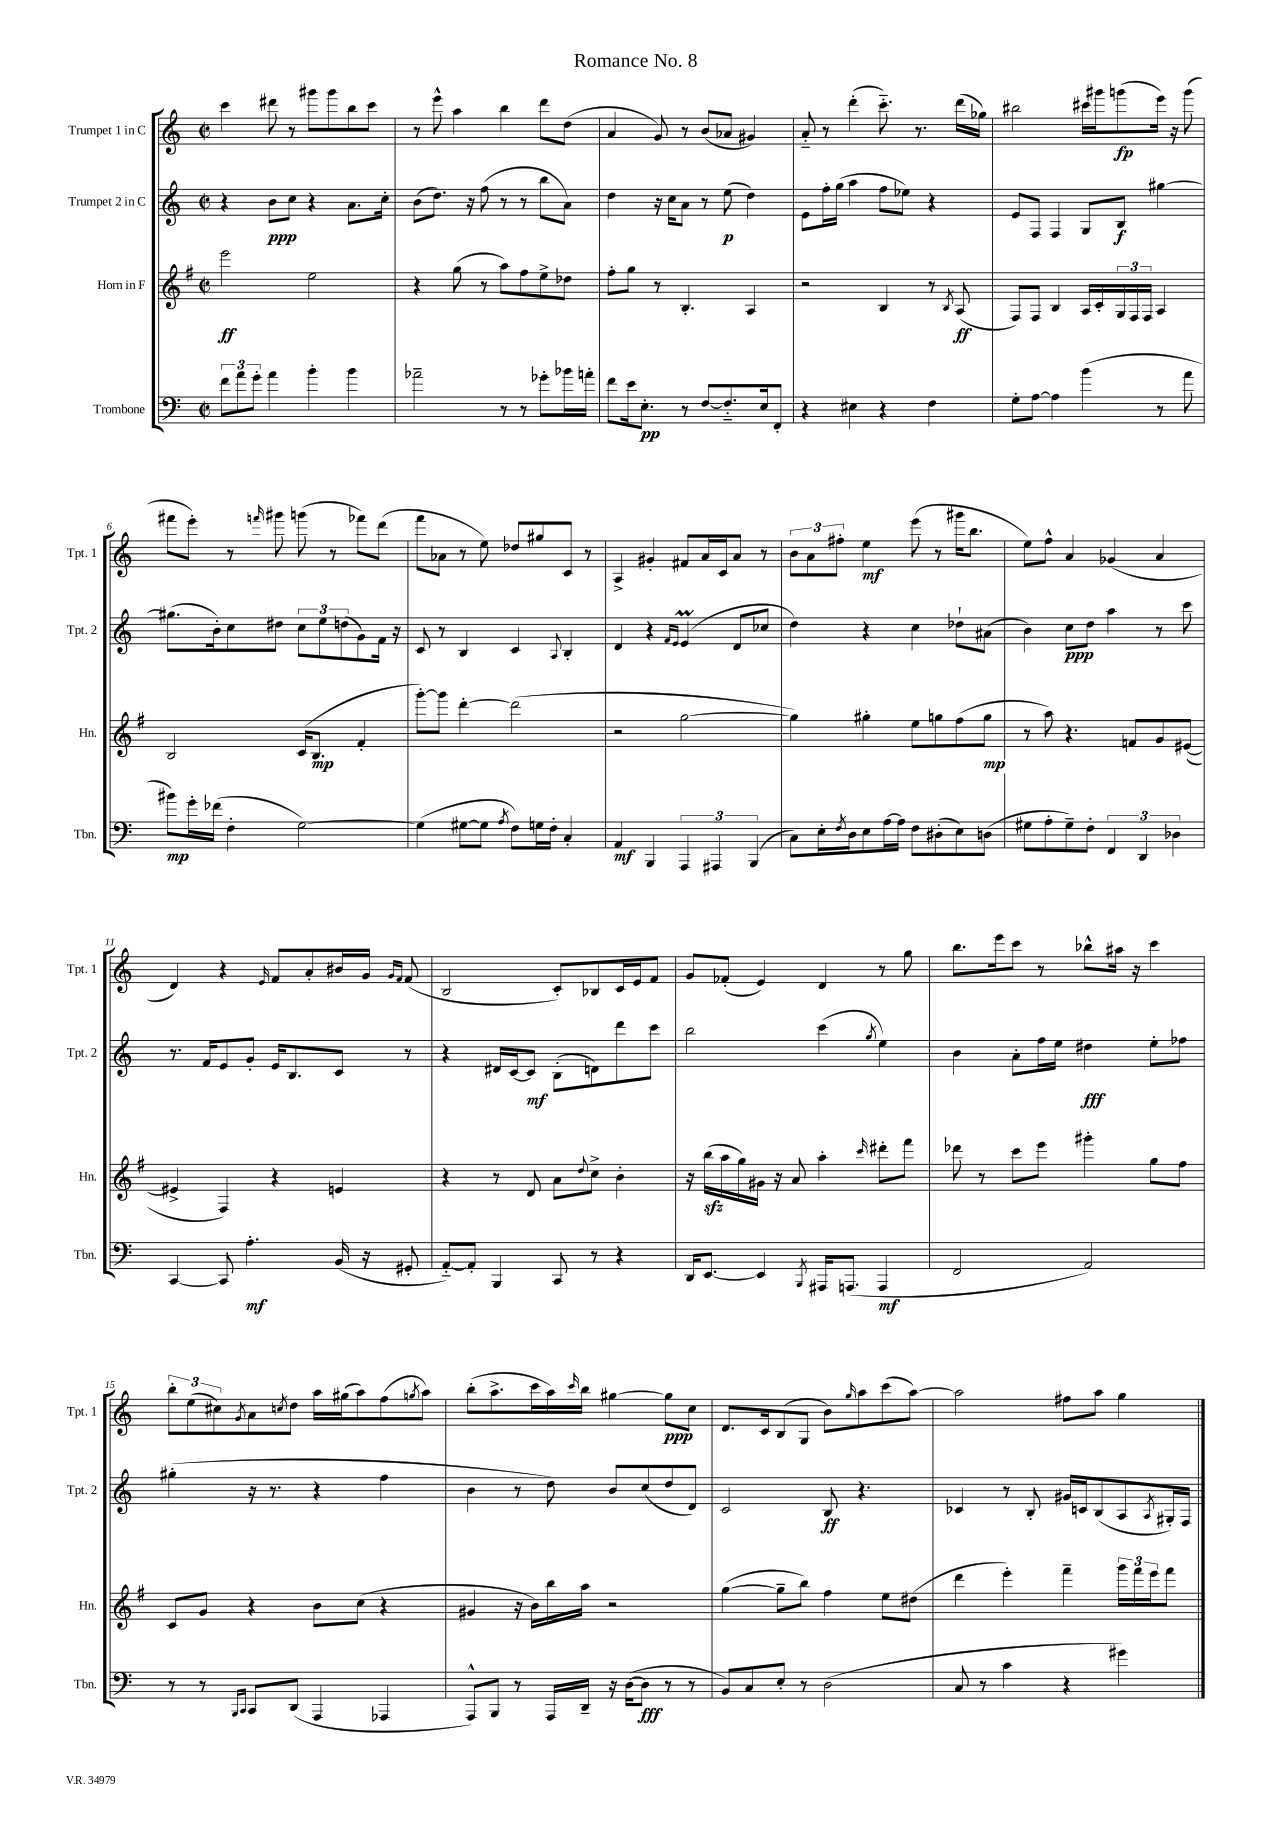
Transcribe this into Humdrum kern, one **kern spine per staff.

**kern	**kern	**kern	**kern
*staff4	*staff3	*staff2	*staff1
*clefF4	*clefG2	*clefG2	*clefG2
*k[]	*k[f#]	*k[]	*k[]
*M2/2	*M2/2	*M2/2	*M2/2
*met(c|)	*met(c|)	*met(c|)	*met(c|)
12f	2eee	4r	4ccc
12a	.	.	.
12g'	.	.	.
4a	.	8b	8ddd#
.	.	8cc	8r
4b'	2ee	4r	8ggg#
.	.	.	8ggg#
4b	.	8.a	8bb
.	.	.	8ccc
.	.	16cc'	.
=	=	=	=
2a-~	4r	(8b	8r
.	.	8.dd)	8eee^^
.	(8gg	.	4aa
.	.	16r	.
.	8r	(8ff	.
8r	8aa)	8r	4bb
8r	8ff#	8r	.
8g-'	8ee^	8bb	8ddd
16b-	8dd-	8a)	(8dd
16a'	.	.	.
=	=	=	=
8f	8ff#'	4dd	4a
16e	8gg	.	.
8.E'	.	.	.
.	8r	16r	8g)
.	.	16cc	.
8r	4.B'	8a	8r
[8F	.	8r	(8b
8.F'~]	.	(8ee	8a-
.	4A	4dd)	4g#)
16E	.	.	.
8FF'	.	.	.
=	=	=	=
4r	2r	8e	8a'~
.	.	16ff'	8r
.	.	(16gg	.
4E#	.	4aa	(4ddd'
4r	4B	8ff	8.ccc'~)
.	.	8ee-)	.
.	.	.	8.r
4F	8r	4r	.
.	8qB	.	.
.	(8A	.	(16ddd
.	.	.	16gg-)
=	=	=	=
8G'	8F#)	8e	2bb#
[8A	8F#	8F	.
4A]	4B	4F	.
(4b	16A	8G	16ccc#
.	16c'	.	16ggg#
.	24G	8B	(8ggg
.	24F#	.	.
.	24F#	.	.
8r	4A	[4gg#	16eee)
.	.	.	16r
8a	.	.	(8ggg
=	=	=	=
8b#)	2B	(8.gg#]	8fff#
16g'	.	.	8eee')
(16f-	.	16b')	.
4F'	.	8cc	8r
.	.	.	16qqfff
.	.	8dd#	8ggg#
[2G)	(16c	12cc	(8ggg
.	8.B	.	.
.	.	12ee	.
.	.	.	8r
.	.	(12dd	.
.	4f#'	8g)	8fff-)
.	.	16f	(8ddd
.	.	16r	.
=	=	=	=
(4G]	[8ggg')	8c	8fff
.	8ggg]	8r	8a-
[8G#	[4ddd'	4B	8r
8G#]	.	.	8ee)
8qA	.	.	.
8F)	(2ddd]	4c	8dd-
16G	.	.	8gg#
16F'	.	.	.
.	.	8qqA	.
4C'	.	4B'	8c
.	.	.	8r
=	=	=	=
4AA	2r	4d	4A^
4BBB	.	4r	4g#'
.	.	16qqf	.
.	.	16qqe	.
6AAA	[2gg	(4e	8f#
.	.	.	16a
6AAA#	.	.	.
.	.	.	16c
.	.	8d	8a
(6BBB	.	.	.
.	.	8cc-	8r
=	=	=	=
8C)	4gg])	4dd)	12b
.	.	.	12a
16E'	.	.	.
.	.	.	12ff#'
8qF	.	.	.
16D	.	.	.
8E	4gg#'	4r	4ee
[16A	.	.	.
16A]	.	.	.
8F	8ee	4cc	(8eee
(8D#'	8gg	.	8r
8E)	(8ff#	8dd-`	16ggg#
.	.	.	8.bb
(8D	8gg	(8a#	.
=	=	=	=
8G#	8r	4b)	8ee)
8A'	8aa)	.	8ff^^
8G#~)	4.r	8cc	4a
8F'	.	8dd	.
6FF	.	4aa	(4g-
.	8f	.	.
6DD	.	.	.
.	8g	8r	4a
6D-	.	.	.
.	([8e#	8ccc	.
=	=	=	=
[4CC	4e#^]	8.r	4d)
.	.	16f	.
8CC]	4F#)	8e	4r
4.A'	.	8g'	.
.	.	.	16qqe
.	4r	16e	8f
.	.	8.B	.
.	.	.	8a'
(16BB	4e	8c	16b#
16r	.	.	16g
.	.	.	16qqg
.	.	.	16qqf
8GG#'	.	8r	(8f
=	=	=	=
[8AA'~)	4r	4r	2B
8AA']	.	.	.
4BBB	8r	16d#	.
.	.	[16c	.
.	8d	8c]	.
8CC	8a	(8B'	8c')
.	8qqdd	.	.
8r	8cc^	8d)	8B-
4r	4b'	8ddd	16c
.	.	.	16e
.	.	8ccc	8f
=	=	=	=
16DD	16r	2bb	8g
[8.EE	(16bb	.	.
.	16aa	.	(8f-'
.	16gg)	.	.
4EE]	16g#	.	4e)
.	16r	.	.
.	8a	.	.
8qBBB	.	.	.
16AAA#	4aa'	(4ccc	4d
(8.AAA	.	.	.
.	16qqccc	8qgg	.
4AAA	8ddd#'	4ee)	8r
.	8fff#	.	8gg
=	=	=	=
2FF	8ddd-	4b	8.bb
.	8r	.	.
.	.	.	16eee
.	8ccc	8a'	8ccc
.	8eee	16ff	8r
.	.	16ee	.
2AA)	4ggg#'	4dd#	8bb-^^
.	.	.	16aa#
.	.	.	16r
.	8gg	8ee'	4ccc
.	8ff#	8ff-	.
=	=	=	=
8r	8c	(4gg#'	12bb'
.	.	.	(12ee
8r	8g	.	.
.	.	.	12cc#)
16qqBBB	.	.	.
16qqCC	.	.	8qg
8CC	4r	16r	8a
.	.	8.r	.
.	.	.	8qcc
(8DD	.	.	8dd
4AAA	8b	4r	16aa
.	.	.	(16gg#
.	(8cc	.	8aa)
4AAA-	4r	4ff	(8ff
.	.	.	8qgg
.	.	.	8aa)
=	=	=	=
8AAA^^)	4g#	4b	(8bb'
8BBB	.	.	8.aa^
8r	16r	8r	.
.	16b)	.	16ccc
16AAA	16bb	8dd)	16aa)
.	.	.	16qqccc
16DD~	16aa	.	16bb
16r	2r	8b	[4gg#
([16D	.	.	.
8D]	.	(8cc	.
8r	.	8dd	8gg#]
8r	.	8d)	8cc
=	=	=	=
8BB)	([4gg	2c	8.d
8C	.	.	.
.	.	.	16c
8E'	8gg~]	.	(8B
8r	8bb)	.	8G
(2D	4ff#	8B	8b)
.	.	.	16qqgg
.	.	4.r	8aa
.	8ee	.	(8ccc
.	(8dd#	.	[8aa)
=	=	=	=
8C	4ddd	4c-	2aa]
8r	.	.	.
4c	4eee')	8r	.
.	.	8B'	.
4r	4fff#~	16g#	8ff#
.	.	16c	.
.	.	(8B	8aa
4g#)	24ggg	8A	4gg
.	24fff#	.	.
.	24eee	.	.
.	.	8qA	.
.	8fff#	16G#')	.
.	.	16F	.
==	==	==	==
*-	*-	*-	*-
